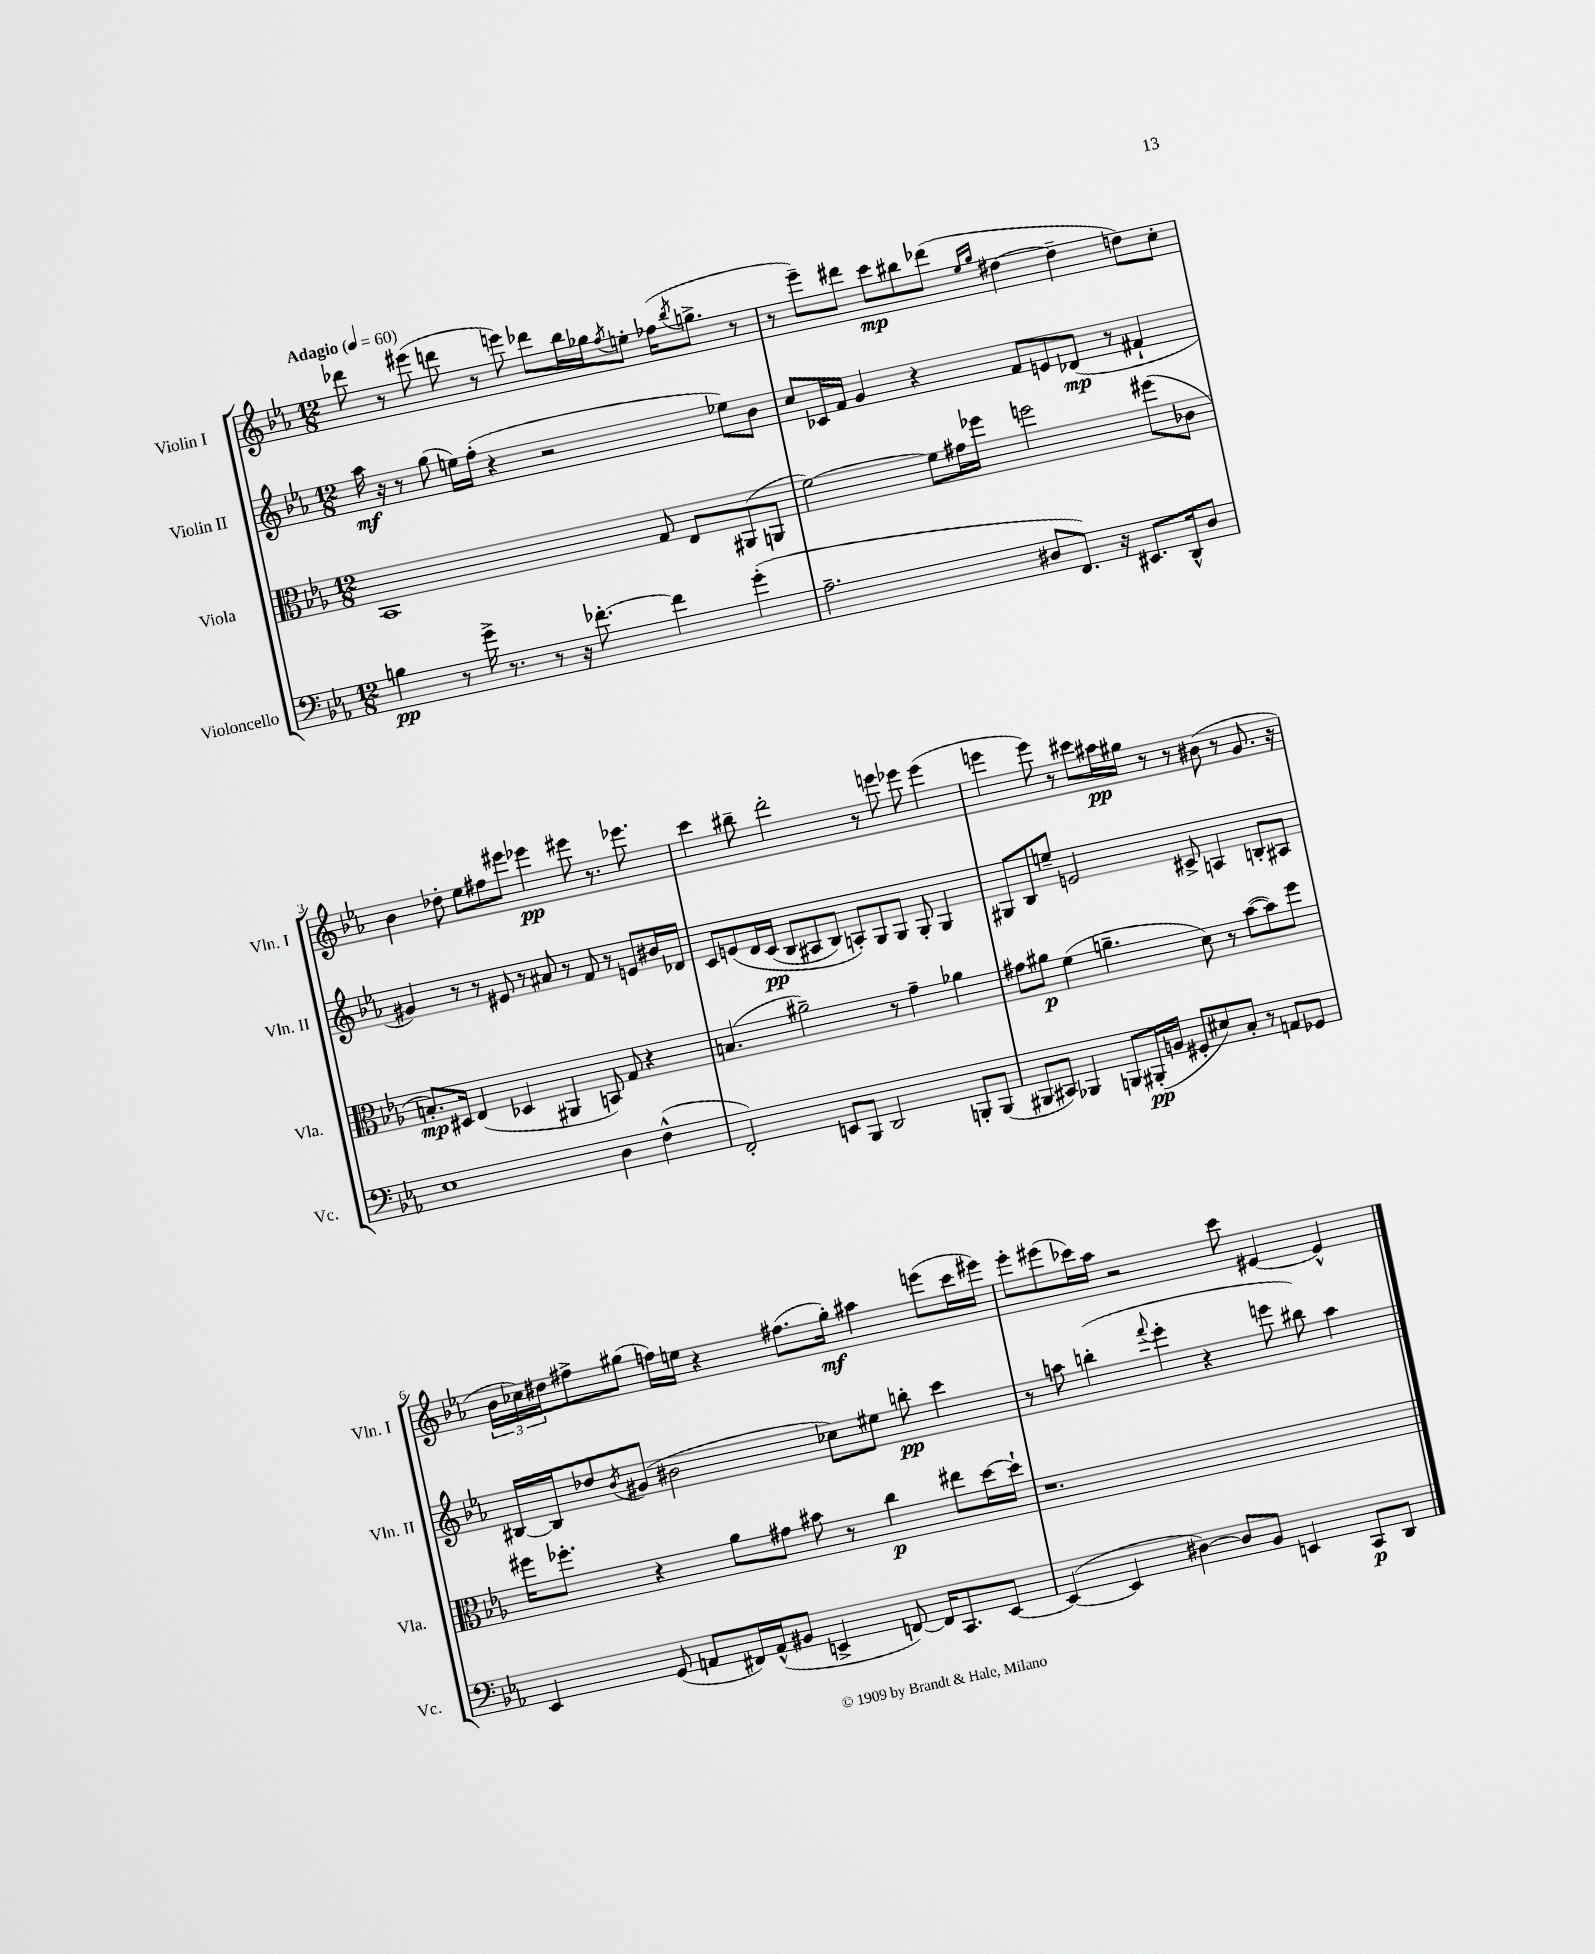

**kern	**kern	**kern	**kern
*staff4	*staff3	*staff2	*staff1
*clefF4	*clefC3	*clefG2	*clefG2
*k[b-e-a-]	*k[b-e-a-]	*k[b-e-a-]	*k[b-e-a-]
*M12/8	*M12/8	*M12/8	*M12/8
*MM60	*MM60	*MM60	*MM60
4B	1BB-	16aa-	8ddd-
.	.	16r	.
.	.	8r	8r
8r	.	(8gg	(8eee#
16g^	.	16ee)	8ddd
8.r	.	(16ff'	.
.	.	4r	8r
8r	.	.	8eee)
16r	.	2r	8ddd-
[8.f-'	.	.	.
.	.	.	16bb-
.	.	.	16gg-
.	.	.	8qff
4f-]	8G	.	8ee'
.	8E-	.	(16ff-
.	.	.	8qbb-
.	.	.	8.gg^
(4g'	(8AA#	8ee-)	.
.	8AA	8b-	8r
=	=	=	=
2.A-~	[2f)	8cc	8r
.	.	16c-	8eee-~)
.	.	16f	.
.	.	4g	8ddd#
.	.	.	8ccc
.	8f]	4r	8bb#
.	16g#	.	(8ddd-
.	16ff-	.	.
.	.	.	16qqee-
.	.	.	16qqgg
8D#	2ff	8f	[4dd#
8.FF)	.	8e	.
.	.	(8d-	4dd#~]
16r	.	.	.
8.EE#	.	8r	.
.	(8ff#	4f#`	8dd)
16DD^^	.	.	.
8D#	8c-	.	8cc'
=	=	=	=
1E-	8.B')	4g#)	4b-
.	16D#	.	.
.	(4E-	8r	8dd-'
.	.	8r	8ee-
.	4D-	8e#	8ff#
.	.	8r	8eee#
.	4AA#	8a#	4eee-
.	.	8r	.
4D	8BB)	8f	8eee#
.	8G	8r	8.r
(4F^^	4r	8e	.
.	.	.	8.eee-
.	.	16b#	.
.	.	16d-	.
=	=	=	=
2FF')	(4.B	8c	4ccc
.	.	&(8e	.
.	.	16d	8bb#~
.	.	(16c	.
.	2a#~)	8B-	2ddd'
8EE	.	8A#	.
8BBB-	.	8B-)	.
2DD	.	8A'&)	.
.	8r	8G	8r
.	4g~	8G	8eee
.	.	8G'	8eee-
8BBB'	4a-	4G	(4eee-
(8BBB	.	.	.
=	=	=	=
8BBB#	8g#	8G#	4eee
8CC#)	8a#	8B-	.
4BBB-	(4f	8ee~	8eee)
.	.	2e	8r
8BBB	4.a~	.	8ccc#
(16BBB#'	.	.	16aa#
16BB	.	.	16gg#
8GG#'	.	.	8r
8E#)	8d)	8c#^	8r
8C'	8r	4A	(8b#
8r	([8b-	.	8r
8AA	8b-])	8B'	8.g
8GG-	8ff	8A#	.
.	.	.	16r
=	=	=	=
4EE-	16ff#	[16B#	24b-
.	.	.	24cc-)
.	8.ff-'	16B#]	.
.	.	.	24dd#
.	.	8dd-	8ff#^
.	.	8qb-	.
(8GG	4r	(8g#	(8gg#
8AA	.	2b#	16ff)
.	.	.	16ee
16FF#)	8a-	.	4r
(16AA^^	.	.	.
8BB#	8g#	.	.
4EE^	8b#	.	(8.ff#
.	8r	8cc-)	.
.	.	.	16gg#')
[8FF)	4cc	8ee#	4aa#
16FF]	.	8bb'	.
8.CC	.	.	.
.	8ee#	4ccc	(8eee
[8EE	[16dd	.	16ccc
.	16dd`]	.	16eee#)
=	=	=	=
(4EE_	1.r	8r	8eee-'
.	.	8aa	(8eee#
4EE]	.	(4bb'	16ccc-)
.	.	.	16aa-
.	.	.	2r
.	.	8qqfff	.
[4D#)	.	4eee-'	.
8D#]	.	4r	.
8BB-	.	.	8ccc-
4EE	.	8eee	[4e#
.	.	8bb#)	.
8CC	.	4aa	4e#^^]
8DD	.	.	.
==	==	==	==
*-	*-	*-	*-
